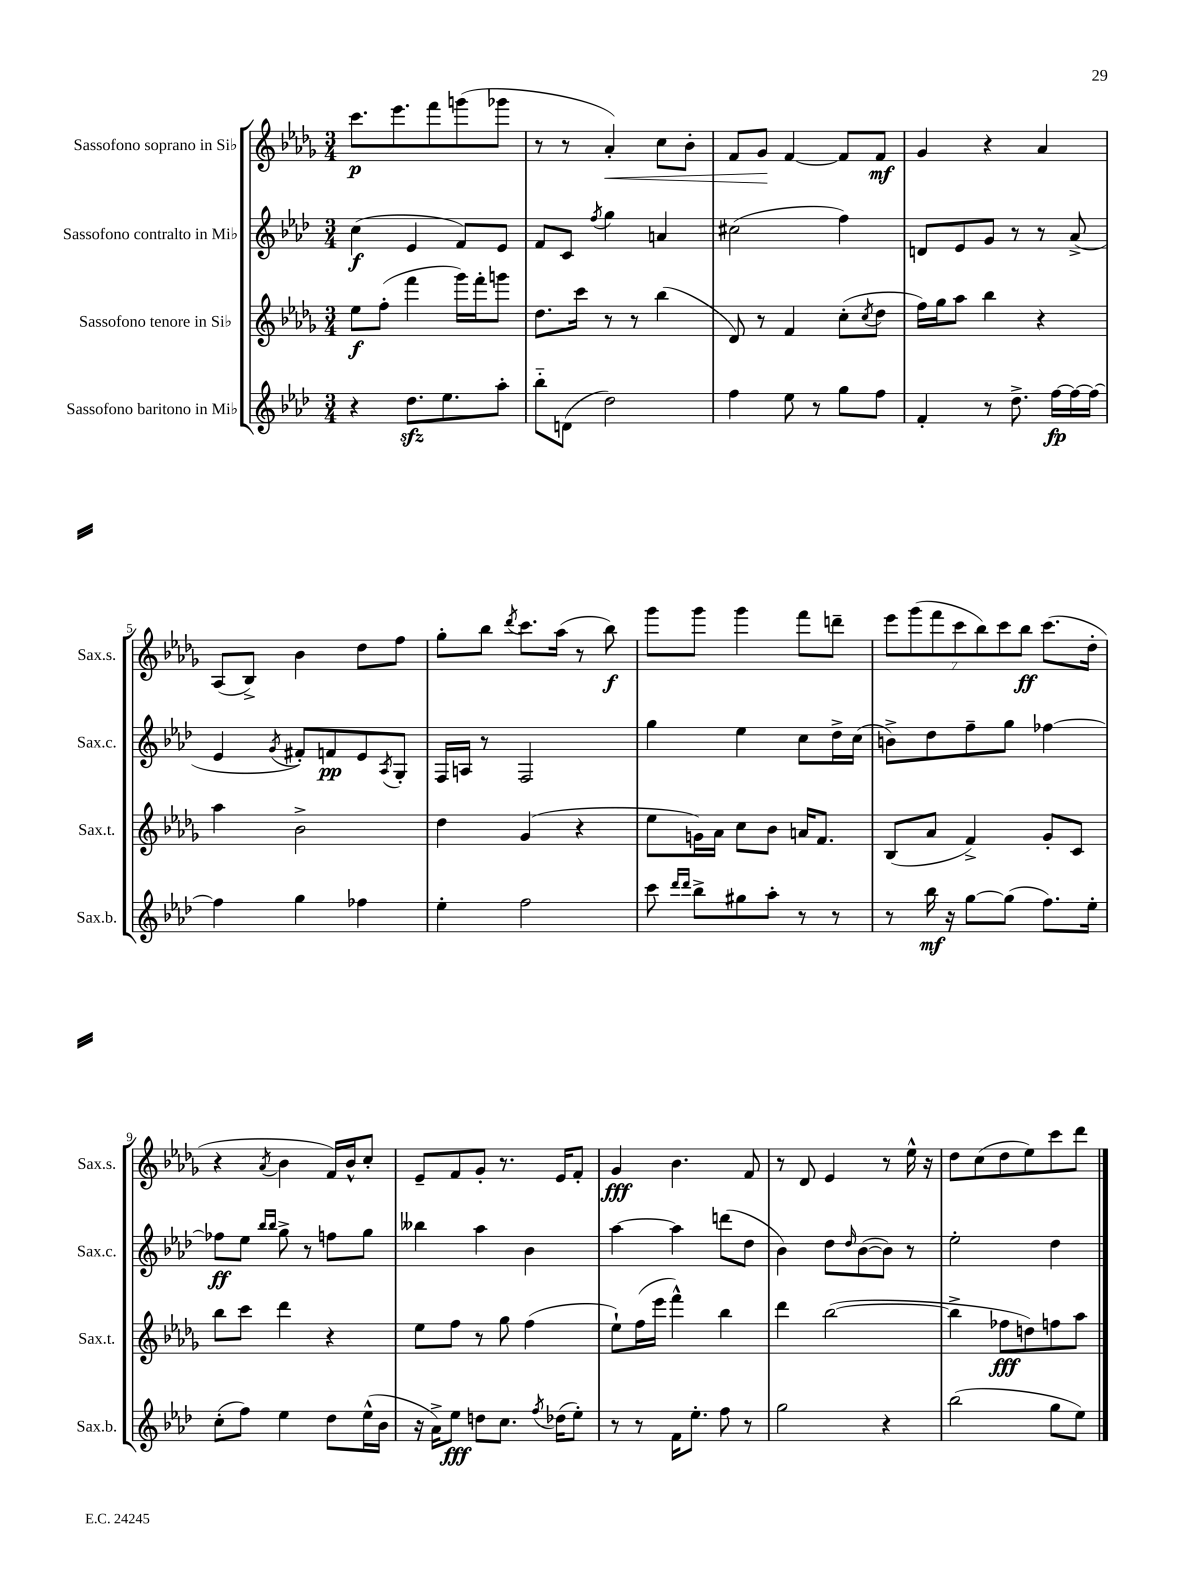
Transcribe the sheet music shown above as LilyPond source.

<<
\new StaffGroup <<
\new Staff = "s0" \with { instrumentName = "Sassofono soprano in Sib" shortInstrumentName = "Sax.s." } {
    \clef treble \key des \major \numericTimeSignature \time 3/4
    c'''8.\p ees'''8. f'''8 g'''8( ges'''8 |
    r8 r8 aes'4-.\<) c''8 bes'8-. |
    f'8 ges'8\! f'4~ f'8 f'8\mf |
    ges'4 r4 aes'4 |
    aes8( bes8->) bes'4 des''8 f''8 |
    ges''8-. bes''8 \acciaccatura { des'''8 } c'''8. aes''16( r8 bes''8\f) |
    ges'''8 ges'''8 ges'''4 f'''8 d'''8-- |
    \tuplet 7/4 { ees'''8 ges'''8( f'''8 c'''8 bes''8) c'''8 bes''8\ff } c'''8.( des''16-. |
    r4 \acciaccatura { aes'8 } bes'4 f'16) bes'16-^ c''8-. |
    ees'8-- f'8 ges'8-. r8. ees'16 f'8-. |
    ges'4\fff bes'4. f'8 |
    r8 des'8 ees'4 r8 ees''16-^ r16 |
    des''8 c''8( des''8 ees''8) c'''8 des'''8 \bar "|." |
}
\new Staff = "s1" \with { instrumentName = "Sassofono contralto in Mib" shortInstrumentName = "Sax.c." } {
    \clef treble \key aes \major \numericTimeSignature \time 3/4
    c''4\f( ees'4 f'8) ees'8 |
    f'8 c'8 \acciaccatura { f''8 } g''4 a'4 |
    cis''2( f''4) |
    d'8 ees'8 g'8 r8 r8 aes'8->( |
    ees'4 \acciaccatura { g'8 } fis'8-.) f'8\pp ees'8 \acciaccatura { aes8 } g8-. |
    f16 a16 r8 f2 |
    g''4 ees''4 c''8 des''16-> c''16( |
    b'8->) des''8 f''8-- g''8 fes''4~ |
    fes''8\ff ees''8 \grace { bes''16 bes''16 } g''8-> r8 f''8 g''8 |
    beses''4 aes''4 bes'4 |
    aes''4~ aes''4 d'''8( des''8 |
    bes'4) des''8 \grace { des''16 } bes'8~( bes'8) r8 |
    ees''2-. des''4 \bar "|." |
}
\new Staff = "s2" \with { instrumentName = "Sassofono tenore in Sib" shortInstrumentName = "Sax.t." } {
    \clef treble \key des \major \numericTimeSignature \time 3/4
    ees''8\f f''8-.( f'''4 ges'''16) f'''16-. g'''8 |
    des''8. c'''16 r8 r8 bes''4( |
    des'8) r8 f'4 c''8-.( \acciaccatura { c''8 } des''8 |
    f''16) ges''16 aes''8 bes''4 r4 |
    aes''4 bes'2-> |
    des''4 ges'4( r4 |
    ees''8 g'16) aes'16 c''8 bes'8 a'16 f'8. |
    bes8( aes'8 f'4->) ges'8-. c'8 |
    bes''8 c'''8 des'''4 r4 |
    ees''8 f''8 r8 ges''8 f''4( |
    ees''8-!) f''16( ees'''16 f'''4-^) bes''4 |
    des'''4 bes''2~( |
    bes''4-> fes''8\fff d''8) f''8 aes''8 \bar "|." |
}
\new Staff = "s3" \with { instrumentName = "Sassofono baritono in Mib" shortInstrumentName = "Sax.b." } {
    \clef treble \key aes \major \numericTimeSignature \time 3/4
    r4 des''8.\sfz ees''8. aes''8-. |
    bes''8-_ d'8( des''2) |
    f''4 ees''8 r8 g''8 f''8 |
    f'4-. r8 des''8.-> f''16~\fp f''16~ f''16~ |
    f''4 g''4 fes''4 |
    ees''4-. f''2 |
    c'''8 \grace { des'''16 des'''16 } bes''8-> gis''8 aes''8-. r8 r8 |
    r8 bes''16\mf r16 g''8~ g''8( f''8.) ees''16-. |
    c''8-.( f''8) ees''4 des''8 ees''16-^( bes'16 |
    r16 aes'16->) ees''8\fff d''8 c''8. \acciaccatura { f''8 } des''16( ees''8-.) |
    r8 r8 f'16 ees''8.-. f''8 r8 |
    g''2 r4 |
    bes''2( g''8 ees''8) \bar "|." |
}
>>
>>
